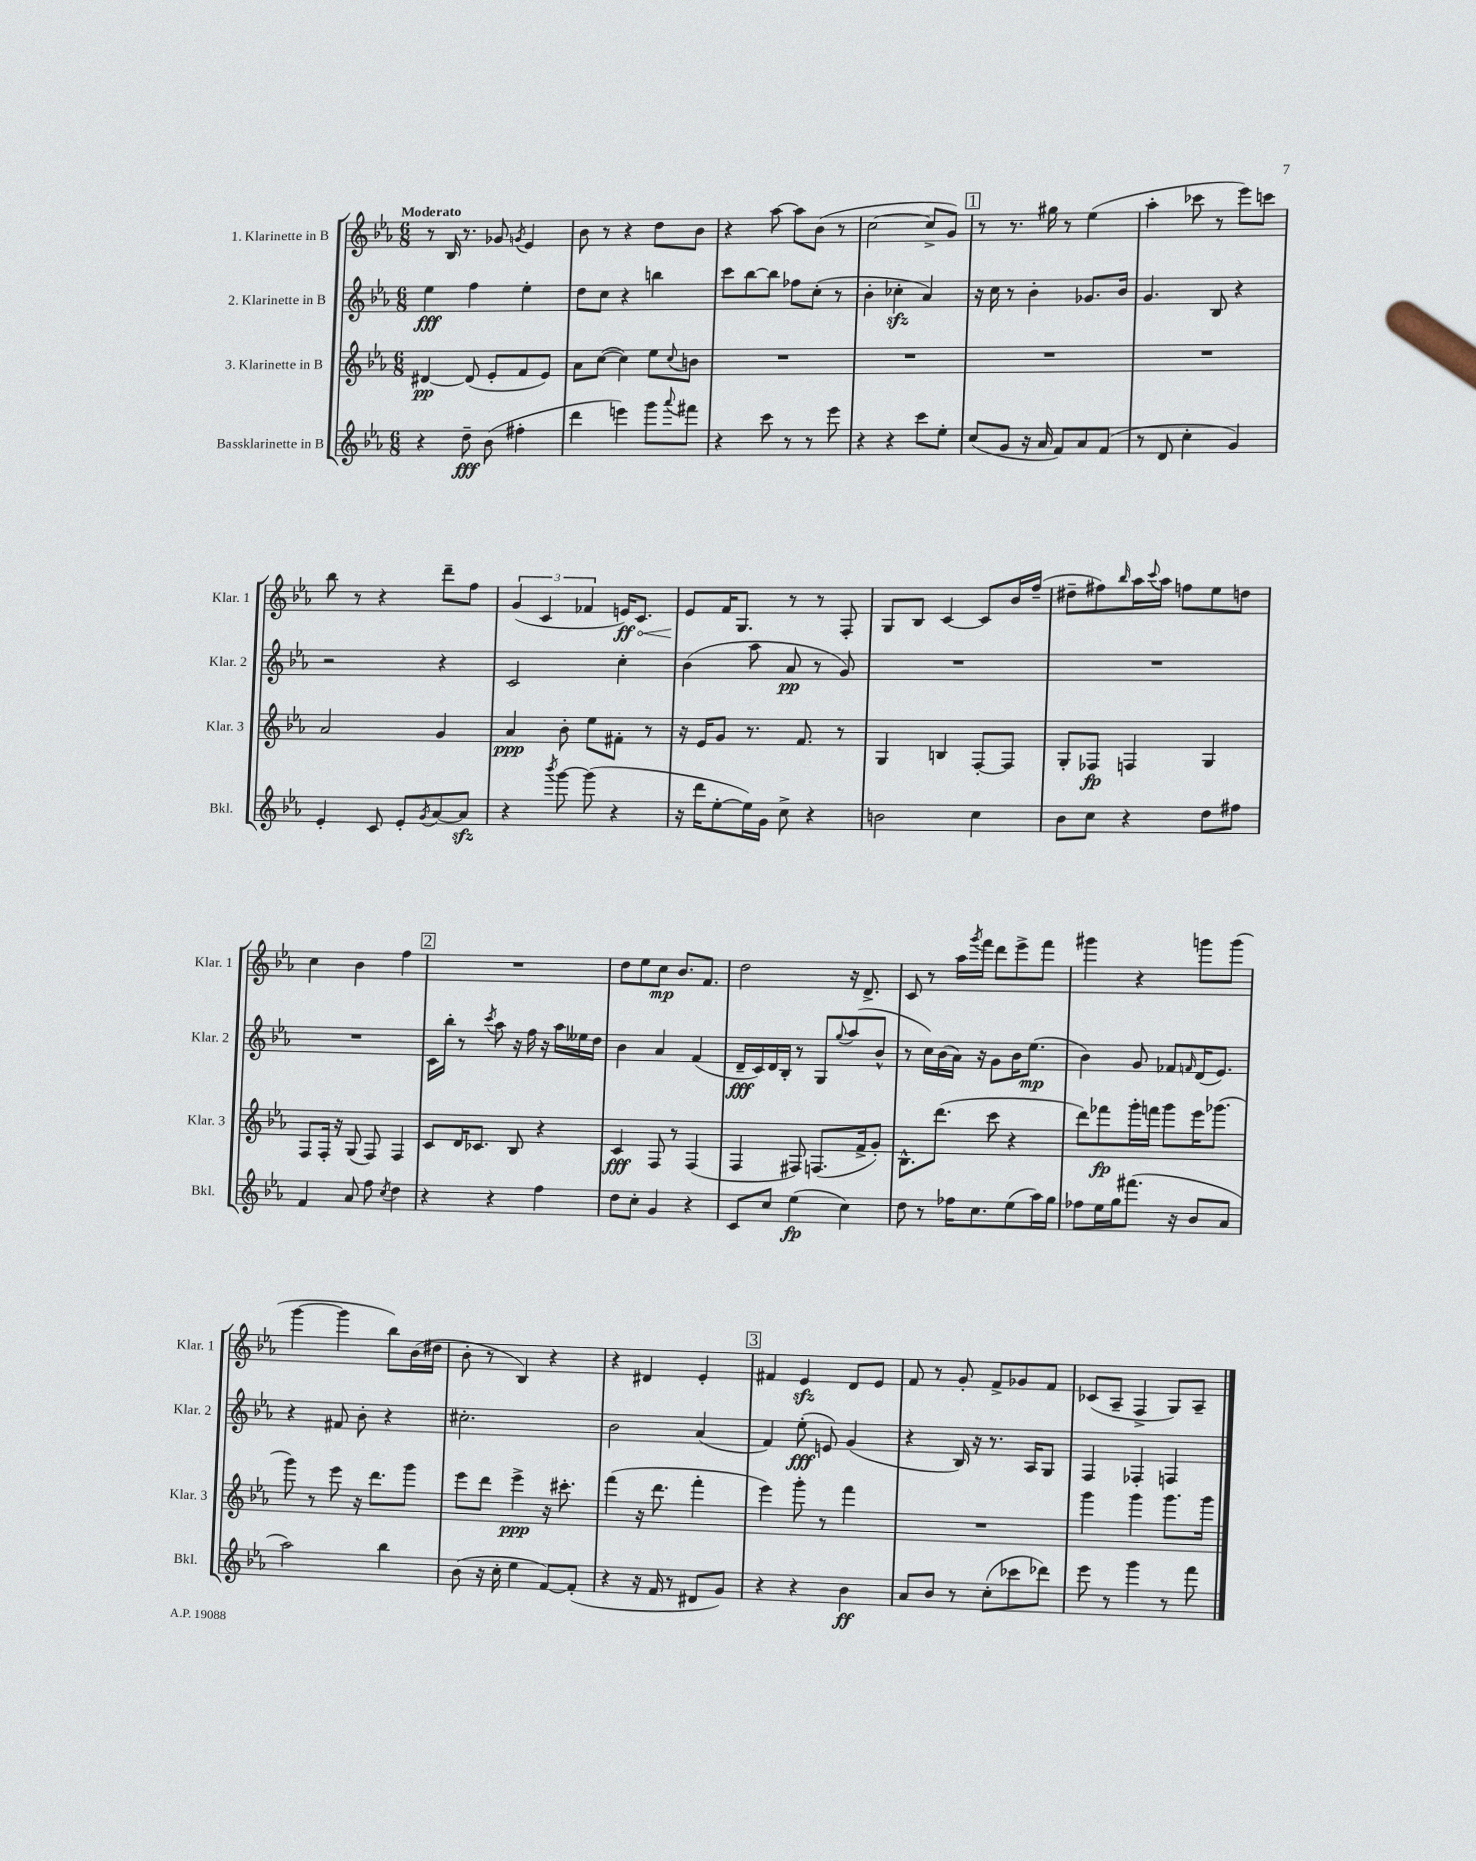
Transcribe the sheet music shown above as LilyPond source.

<<
\new StaffGroup <<
\new Staff = "s0" \with { instrumentName = "1. Klarinette in B" shortInstrumentName = "Klar. 1" } {
    \clef treble \key ees \major \numericTimeSignature \time 6/8 \tempo "Moderato"
    r8 bes16 r8. ges'8 \acciaccatura { g'8 } ees'4 |
    bes'8 r8 r4 d''8 bes'8 |
    r4 aes''8~ aes''8 bes'8( r8 |
    c''2~ c''8-> g'8) |
    \mark \markup { \box "1" } r8 r8. gis''16 r8 ees''4( |
    aes''4-. ces'''8 r8 ees'''8) c'''8 |
    bes''8 r8 r4 d'''8-- f''8 |
    \tuplet 3/2 { g'4( c'4 fes'4 } \once \override Hairpin.circled-tip = ##t e'16\ff\<) c'8. |
    ees'8\! f'16 g8. r8 r8 f8-. |
    g8 bes8 c'4~ c'8 bes'16 f''16--( |
    dis''8-- fis''8) \grace { bes''16 } aes''16 \appoggiatura { c'''8 } aes''16 f''8 ees''8 d''8 |
    c''4 bes'4 f''4 |
    \mark \markup { \box "2" } R2. |
    d''8 ees''8 c''8\mp bes'8. f'8. |
    d''2 r16 d'8.-> |
    c'8 r8 aes''16 \acciaccatura { g'''8 } f'''16 d'''8 ees'''8-> f'''8 |
    gis'''4 r4 g'''8 g'''8( |
    g'''4~ g'''4 bes''8) bes'16( dis''16 |
    bes'8-. r8 bes4) r4 |
    r4 dis'4 ees'4-. |
    \mark \markup { \box "3" } fis'4 ees'4\sfz d'8 ees'8 |
    f'8 r8 g'8-. f'8-> ges'8 f'8 |
    ces'8( aes8-- f4-> g8) aes8-- \bar "|." |
}
\new Staff = "s1" \with { instrumentName = "2. Klarinette in B" shortInstrumentName = "Klar. 2" } {
    \clef treble \key ees \major \numericTimeSignature \time 6/8
    ees''4\fff f''4 ees''4-. |
    d''8 c''8 r4 b''4 |
    c'''8 bes''8~ bes''8 fes''8 c''8-.( r8 |
    bes'4-. ces''4-.\sfz aes'4) |
    \mark \markup { \box "1" } r16 c''16 r8 bes'4-. ges'8. bes'16 |
    g'4. bes8 r4 |
    r2 r4 |
    c'2 c''4-. |
    bes'4( aes''8 aes'8\pp r8 g'8) |
    R2. |
    R2. |
    R2. |
    \mark \markup { \box "2" } c'16 bes''16-. r8 \acciaccatura { c'''8 } aes''8 r16 f''16 r16 aes''16 eeses''16 d''16 |
    bes'4 aes'4 f'4( |
    d'16--\fff c'16) d'16 bes16-. r8 g8 \appoggiatura { g''8 } aes''8( bes'8-^ |
    r8 c''16) bes'16( aes'16) r16 g'8 bes'16 ees''8.\mp( |
    bes'4) g'8 fes'8 \grace { f'16 } d'16( ees'8.) |
    r4 fis'8 bes'8-. r4 |
    cis''2.-. |
    bes'2 aes'4( |
    \mark \markup { \box "3" } f'4) ees''8-.\fff( e'8) g'4( |
    r4 bes16) r16 r8. aes16 g8 |
    f4 fes4-. f4 \bar "|." |
}
\new Staff = "s2" \with { instrumentName = "3. Klarinette in B" shortInstrumentName = "Klar. 3" } {
    \clef treble \key ees \major \numericTimeSignature \time 6/8
    dis'4~\pp dis'8( ees'8-. f'8 ees'8) |
    aes'8 c''8~( c''4) ees''8 \appoggiatura { c''8 } b'8 |
    R2. |
    R2. |
    \mark \markup { \box "1" } R2. |
    R2. |
    aes'2 g'4 |
    aes'4\ppp bes'8-. ees''8 fis'8-. r8 |
    r16 ees'16 g'8 r8. f'8. r8 |
    g4 b4 f8~-. f8 |
    g8-. fes8\fp f4 g4 |
    f8 f16-. r16 g8( f8) f4 |
    \mark \markup { \box "2" } c'8 d'16 ces'8. bes8 r4 |
    c'4\fff f8 r8 f4( |
    f4 fis8) f8.( f'16-> g'8-.) |
    bes8.-^ d'''8.( c'''8 r4 |
    d'''8) fes'''8\fp g'''16-. f'''16 g'''8 ees'''16 ges'''8.( |
    g'''8) r8 ees'''8 r16 d'''8. g'''8 |
    ees'''8 d'''8 ees'''4->\ppp r16 cis'''8.-. |
    f'''4( r16 d'''8. f'''4-. |
    \mark \markup { \box "3" } ees'''4) g'''8-. r8 f'''4 |
    R2. |
    g'''4 g'''4 g'''8. g'''16 \bar "|." |
}
\new Staff = "s3" \with { instrumentName = "Bassklarinette in B" shortInstrumentName = "Bkl." } {
    \clef treble \key ees \major \numericTimeSignature \time 6/8
    r4 d''8--\fff bes'8( fis''4-. |
    d'''4 e'''4) g'''8 \appoggiatura { aes'''8 } fis'''8 |
    r4 c'''8 r8 r8 ees'''8 |
    r4 r4 c'''8 ees''8-. |
    \mark \markup { \box "1" } c''8( g'8 r16 aes'16 f'8) aes'8 f'8( |
    r8 d'8 c''4-. g'4) |
    ees'4-. c'8 ees'8-. \acciaccatura { g'8 } aes'8~ aes'8\sfz |
    r4 \acciaccatura { bes'''8 } g'''8~ g'''8( r4 |
    r16 d'''16 ees''8~-. ees''16) g'16 c''8-> r4 |
    b'2 c''4 |
    bes'8 c''8 r4 d''8 fis''8 |
    f'4 aes'8 f''8 \acciaccatura { c''8 } d''4 |
    \mark \markup { \box "2" } r4 r4 f''4 |
    d''8 c''8-. g'4 r4 |
    c'8 c''8 ees''4\fp( c''4) |
    d''8 r8 fes''16 c''8. ees''8( aes''16) g''16 |
    fes''8 ees''16 g''16 fis'''8.( r16 bes'8 aes'8 |
    aes''2) bes''4 |
    bes'8( r16 c''16-. ees''4 f'8~) f'8-.( |
    r4 r16 f'16 r8 dis'8 g'8) |
    \mark \markup { \box "3" } r4 r4 bes'4\ff |
    aes'8 bes'8 r8 c''8-.( ces'''8 des'''8) |
    ees'''8 r8 g'''4 r8 f'''8 \bar "|." |
}
>>
>>
\layout { \context { \Score \remove "Bar_number_engraver" } }
